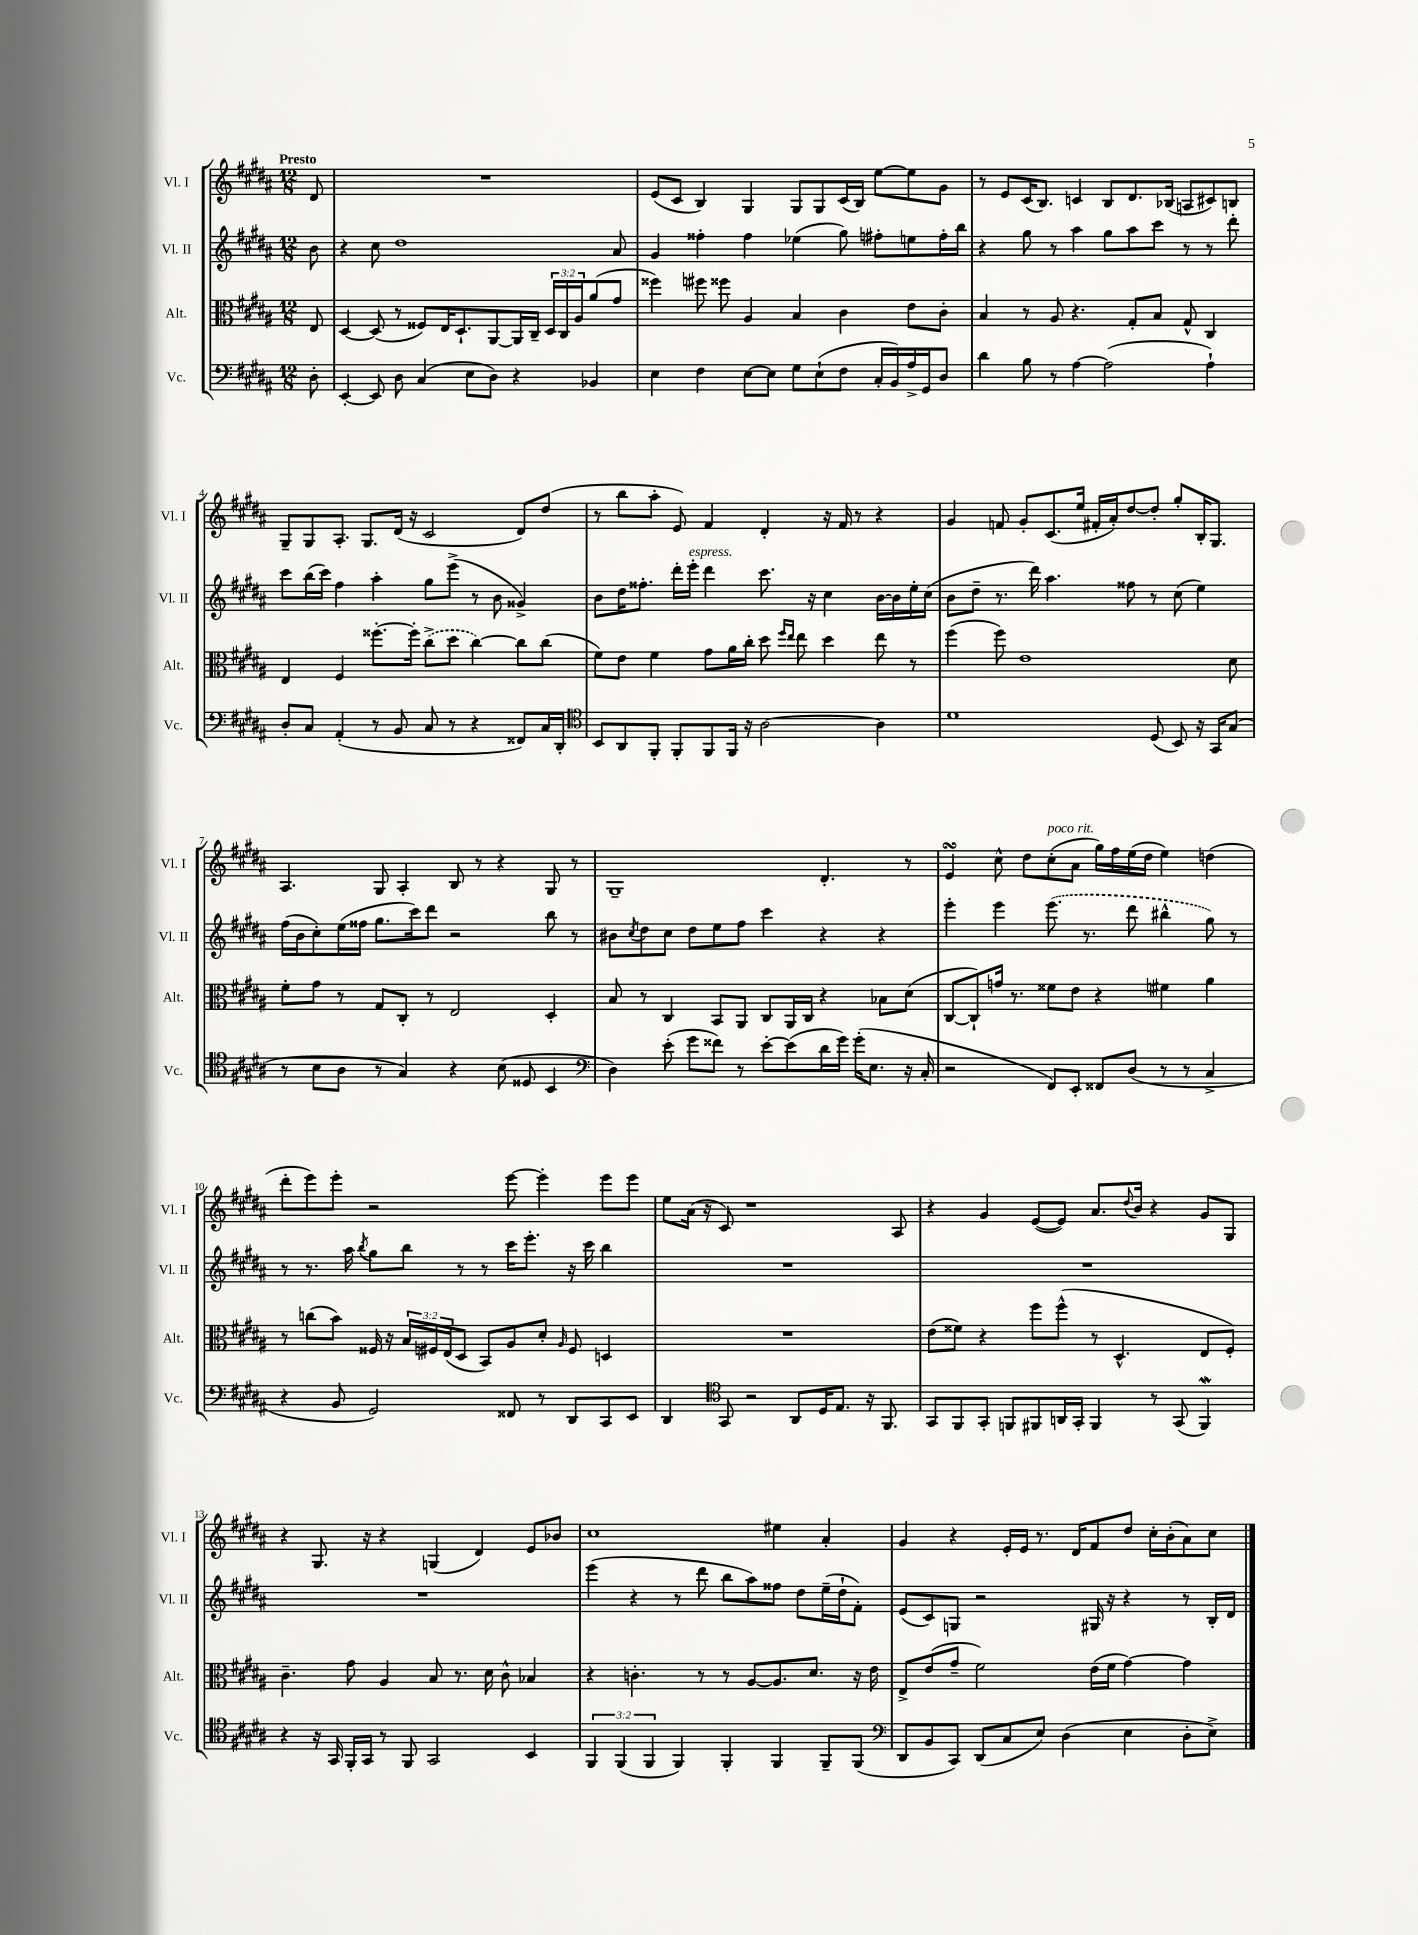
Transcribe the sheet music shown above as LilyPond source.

<<
\new StaffGroup <<
\new Staff = "s0" \with { instrumentName = "Vl. I" shortInstrumentName = "Vl. I" } {
    \clef treble \key b \major \numericTimeSignature \time 12/8 \partial 8 \tempo "Presto"
    dis'8 |
    R1. |
    e'8( cis'8 b4) gis4 gis8 gis8 cis'16( b16) e''8~ e''8 gis'8 |
    r8 e'8 cis'16( b8.) c'4 b8 dis'8. bes16( a8 cis'8) b8 |
    gis8-- gis8 ais8.-. gis8. dis'16( r16 cis'2 dis'8) dis''8( |
    r8 b''8 ais''8-. e'8) fis'4 dis'4-. r16 fis'16 r8 r4 |
    gis'4 f'8 gis'8-. cis'8.( e''16 fis'16-. ais'16-.) dis''8~ dis''8-. gis''8-. b16-. gis8. |
    ais4. gis8 ais4-. b8 r8 r4 gis8 r8 |
    gis1-- dis'4.-. r8 |
    e'4\turn cis''8-^ dis''8 cis''8-.^\markup { \italic "poco rit." }( ais'8 gis''16) fis''16 e''16( dis''16 e''4) d''4( |
    dis'''8-. e'''8) e'''8-. r2 e'''8~ e'''4-. e'''8 e'''8 |
    e''8 ais'16( r16 cis'8) r1 ais8 |
    r4 gis'4 e'8~( e'8) ais'8. \appoggiatura { dis''8 } b'16 r4 gis'8 gis8 |
    r4 gis8. r16 r4 g4( dis'4) e'8 bes'8 |
    cis''1 eis''4 ais'4-. |
    gis'4 r4 e'16-. e'16 r8. dis'16 fis'8 dis''8 cis''16-. b'16-.( ais'8) cis''8 \bar "|." |
}
\new Staff = "s1" \with { instrumentName = "Vl. II" shortInstrumentName = "Vl. II" } {
    \clef treble \key b \major \numericTimeSignature \time 12/8 \partial 8
    b'8 |
    r4 cis''8 dis''1 ais'8 |
    gis'4 fisis''4-. fisis''4 ees''4( gis''8) fis''8-. e''8 fis''16-. b''16 |
    r4 gis''8 r8 ais''4 gis''8 ais''8 cis'''8 r8 r8 dis'''8-. |
    cis'''8 b''16( cis'''16) fis''4 ais''4-. gis''8 e'''8->( r8 b'8 gisis'4->) |
    b'8 dis''16 fisis''8.-. dis'''16-. e'''16-.^\markup { \italic "espress." } dis'''4 cis'''8. r16 cis''4 b'16~ b'16 e''16-. cis''16( |
    b'8 dis''8-- r8. dis'''16) ais''4. fisis''8 r8 cis''8( e''4) |
    fis''16( b'16 cis''8-.) e''16( fisis''16 gis''8. cis'''16) dis'''8 r2 b''8 r8 |
    bis'8 \acciaccatura { cis''8 } dis''8 cis''8 dis''8 e''8 fis''8 cis'''4 r4 r4 |
    e'''4-. e'''4 \once \slurDashed e'''8.( r8. dis'''8 bis''4-^ gis''8) r8 |
    r8 r8. ais''16 \acciaccatura { b''8 } gis''8 b''8 r8 r8 cis'''16 e'''8.-. r16 cis'''16 b''4 |
    R1. |
    R1. |
    R1. |
    e'''4( r4 r8 dis'''8 b''8 ais''8) fisis''8 dis''8 e''16--( dis''16-! fis'8-.) |
    e'8( cis'8) g8 r2 gis16 r16 r4 r8 b16-. dis'16 \bar "|." |
}
\new Staff = "s2" \with { instrumentName = "Alt." shortInstrumentName = "Alt." } {
    \clef alto \key b \major \numericTimeSignature \time 12/8 \override Staff.TupletNumber.text = #tuplet-number::calc-fraction-text \partial 8
    e8 |
    dis4~ dis8( r8 fisis8) e16 dis8.-! ais,8~ ais,16 cis16-- \tuplet 3/2 { dis16 cis16 ais16 } ais'8( gis'8 |
    fisis''4) fis''8 fisis''8 ais4 b4 cis'4 e'8 cis'8-. |
    b4 r8 ais8 r4. gis8-. b8 gis8-^ cis4 |
    e4 fis4 fisis''8.~-. fisis''16-. \once \slurDashed cis''8->( dis''8 cis''4~) cis''8 cis''8( |
    fis'8) e'8 fis'4 gis'8 ais'16 cis''16-. dis''8 \grace { fis''16 e''16 } e''8 dis''4 e''8 r8 |
    fis''4( fis''8) e'1 dis'8 |
    fis'8-. gis'8 r8 gis8 cis8-. r8 e2 dis4-. |
    b8 r8 cis4 b,8 ais,8 cis8 ais,16 cis16 r4 bes8 dis'8( |
    cis8~ cis8-!) g'16 r8. fisis'8 e'8 r4 fis'4 ais'4 |
    r8 c''8( b'8) fisis16 r16 \tuplet 3/2 { b16 fis16 e16( } dis8 b,8) ais8 dis'8-. \grace { ais16 } fis8 d4 |
    R1. |
    e'8( fisis'8) r4 fis''8 fis''8-^( r8 dis4.-^ e8 fis8-.) |
    cis'4.-- gis'8 ais4 b8 r8. dis'16 cis'8-^ bes4 |
    r4 c'4.-. r8 r8 ais8~ ais8. dis'8. r16 e'16 |
    e8-> e'8( gis'8-- fis'2) e'16( fis'16 gis'4~) gis'4 \bar "|." |
}
\new Staff = "s3" \with { instrumentName = "Vc." shortInstrumentName = "Vc." } {
    \clef bass \key b \major \numericTimeSignature \time 12/8 \override Staff.TupletNumber.text = #tuplet-number::calc-fraction-text \partial 8
    dis8-. |
    e,4~-. e,8 dis8 cis4( e8 dis8) r4 bes,4 |
    e4 fis4 e8~ e8 gis8 e8-!( fis8 cis16-. b,16) ais16-> gis,16 dis8 |
    dis'4 b8 r8 ais4~ ais2( ais4-!) |
    dis8-. cis8 ais,4-.( r8 b,8 cis8 r8 r4 fisis,8) cis16 dis,16-. |
    \clef tenor b,8 ais,8 fis,8-. fis,8-. fis,8 fis,16 r16 ais2~ ais4 |
    dis'1 dis8( b,8) r16 gis,16 gis8( |
    r8 b8 ais8 r8 gis4) r4 b8( disis8 b,4 |
    \clef bass dis4) e'8-.( gis'8 fisis'8) r8 e'8~-. e'8( dis'16 gis'16) gis'16-.( e8. r16 cis16-. |
    r2 fis,8) e,8-. fisis,8 dis8( r8 r8 cis4-> |
    r4 b,8 gis,2) fisis,8 r8 dis,8 cis,8 e,8 |
    dis,4 \clef tenor gis,8 r2 ais,8 dis16 e8. r16 fis,8. |
    gis,8 fis,8 gis,8-. f,8 fis,8 a,16 gis,16-. fis,4 r8 gis,8( fis,4\mordent) |
    r4 r16 gis,16 fis,16-. gis,16 r8 fis,8 gis,2 b,4 |
    \tuplet 3/2 { fis,4 fis,4( fis,4 } fis,4) fis,4-. fis,4 fis,8-- fis,8( |
    \clef bass dis,8 b,8 cis,8) dis,8( cis8 e8) dis4( e4 dis8-. e8->) \bar "|." |
}
>>
>>
